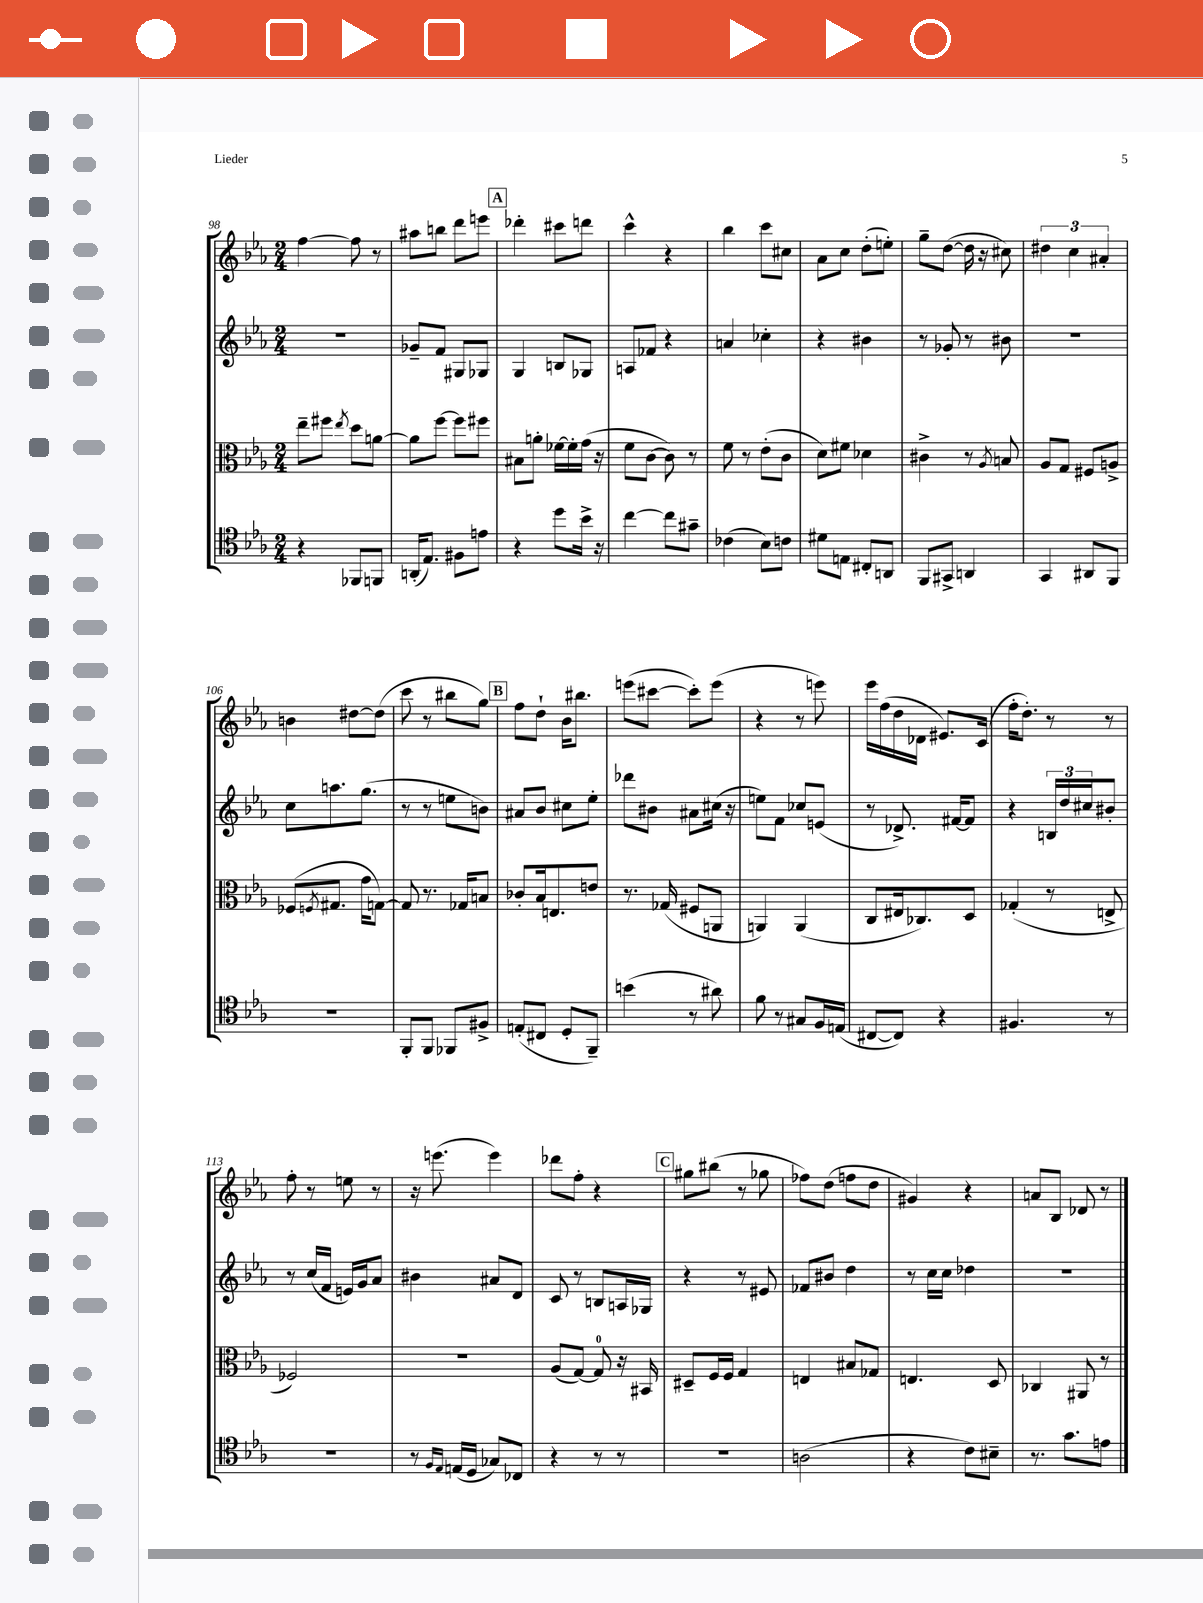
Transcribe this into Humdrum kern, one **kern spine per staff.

**kern	**kern	**kern	**kern
*staff4	*staff3	*staff2	*staff1
*clefC4	*clefC3	*clefG2	*clefG2
*k[b-e-a-]	*k[b-e-a-]	*k[b-e-a-]	*k[b-e-a-]
*M2/4	*M2/4	*M2/4	*M2/4
4r	8ee-~	2r	[4ff
.	8ff#	.	.
.	8qee-	.	.
8FF-	8dd	.	8ff]
8FF	[8a	.	8r
=	=	=	=
(16AA'	8a]	8g-~	8aa#
8.E-)	.	.	.
.	[8ff	8f	8bb
8F#	8ff]	8G#	8ddd
8e	8ff#	8G-	8eee
=	=	=	=
4r	8B#	4G	4ddd-'
.	8a'	.	.
8dd	[16f-	8B	8ccc#
.	16f-']	.	.
16b-^	(16g	8G-	8ddd
16r	16r	.	.
=	=	=	=
[4cc	8f	8A	4ccc^^
.	[8c	8f-	.
8cc]	8c])	4r	4r
8g#~	8r	.	.
=	=	=	=
(4c-	8f	4a	4bb-
.	8r	.	.
8B-)	(8e-'	4cc-'	8ccc
8c	8c	.	8cc#
=	=	=	=
8d#	8d)	4r	8a-
8E	8f#	.	8cc
8C#'	4d-	4b#	(8dd'
8AA	.	.	8ee')
=	=	=	=
8FF	4c#^	8r	8gg~
8GG#^	.	8g-'	([8dd
4AA	8r	8r	16dd]
.	.	.	16r
.	8qA-	.	.
.	8B	8b#	8cc#)
=	=	=	=
4GG	8A-	2r	6dd#
.	8G	.	.
.	.	.	6cc
8AA#	8F#	.	.
.	.	.	6a#'
8FF	8A^	.	.
=	=	=	=
2r	(8F-	8cc	4b
.	8qF	.	.
.	8.G#	8.aa	.
.	.	.	[8dd#
.	16g	(8.gg	.
.	[8G)	.	(8dd#]
=	=	=	=
8FF'	8G]	8r	8ccc
8FF	8.r	8r	8r
8FF-	.	8ee	8bb#
.	16G-	.	.
8F#^	8B	8b)	8gg)
=	=	=	=
(8E'	8c-'	8a#	8ff
8C#	16B-	8b-	8dd`
.	8.E	.	.
8D'	.	8cc#	16b-
.	.	.	8.bb#
8FF~)	8e	8ee-'	.
=	=	=	=
(4b	8.r	8ddd-	(8eee
.	.	8b#	[8ccc#
.	(16G-	.	.
8r	8F#	8a#	8ccc#'])
8a#)	8AA	(16cc#	(8eee
.	.	16r	.
=	=	=	=
8f	4AA)	8ee)	4r
8r	.	8f	.
8G#	(4AA	8cc-	8r
16F	.	(8e	8eee)
(16E	.	.	.
=	=	=	=
[8C#	8C	8r	16eee-
.	.	.	(16ff
8C#])	16E#	8.d-^)	16dd
.	8.C-)	.	16d-
4r	.	.	8.e#)
.	.	[16f#	.
.	8D	8f#]	.
.	.	.	(16c
=	=	=	=
4.F#	(4G-'	4r	16ff'
.	.	.	8.dd')
.	8r	24B	8r
.	.	24dd	.
.	.	24cc#	.
8r	8E^	8b#'	8r
=	=	=	=
2r	2F-)	8r	8ff'
.	.	(16cc	8r
.	.	16f	.
.	.	16e)	8ee
.	.	16g	.
.	.	8a-	8r
=	=	=	=
8r	2r	4b#	16r
.	.	.	(8.eee
16qqF	.	.	.
16qqE-	.	.	.
(16E	.	.	.
16D	.	.	.
8G-)	.	8a#	4eee)
8C-	.	8d	.
=	=	=	=
4r	(8A-	8c	8ddd-
.	[8G)	8r	8ff'
8r	8G]	8B	4r
8r	16r	16A	.
.	16BB#	16G-	.
=	=	=	=
2r	8D#~	4r	8gg#
.	16F	.	(8bb#
.	16F	.	.
.	4G	8r	8r
.	.	8e#	8gg-
=	=	=	=
(2A	4E	8f-	8ff-)
.	.	8b#	(8dd
.	8B#	4dd	8ff
.	8G-	.	8dd
=	=	=	=
4r	4.E	8r	4g#)
.	.	16cc	.
.	.	16cc	.
8c)	.	4dd-	4r
8B#~	8D	.	.
=	=	=	=
8.r	4C-	2r	8a
.	.	.	8B-
8.g	.	.	.
.	8AA#	.	8d-
8e	8r	.	8r
==	==	==	==
*-	*-	*-	*-
